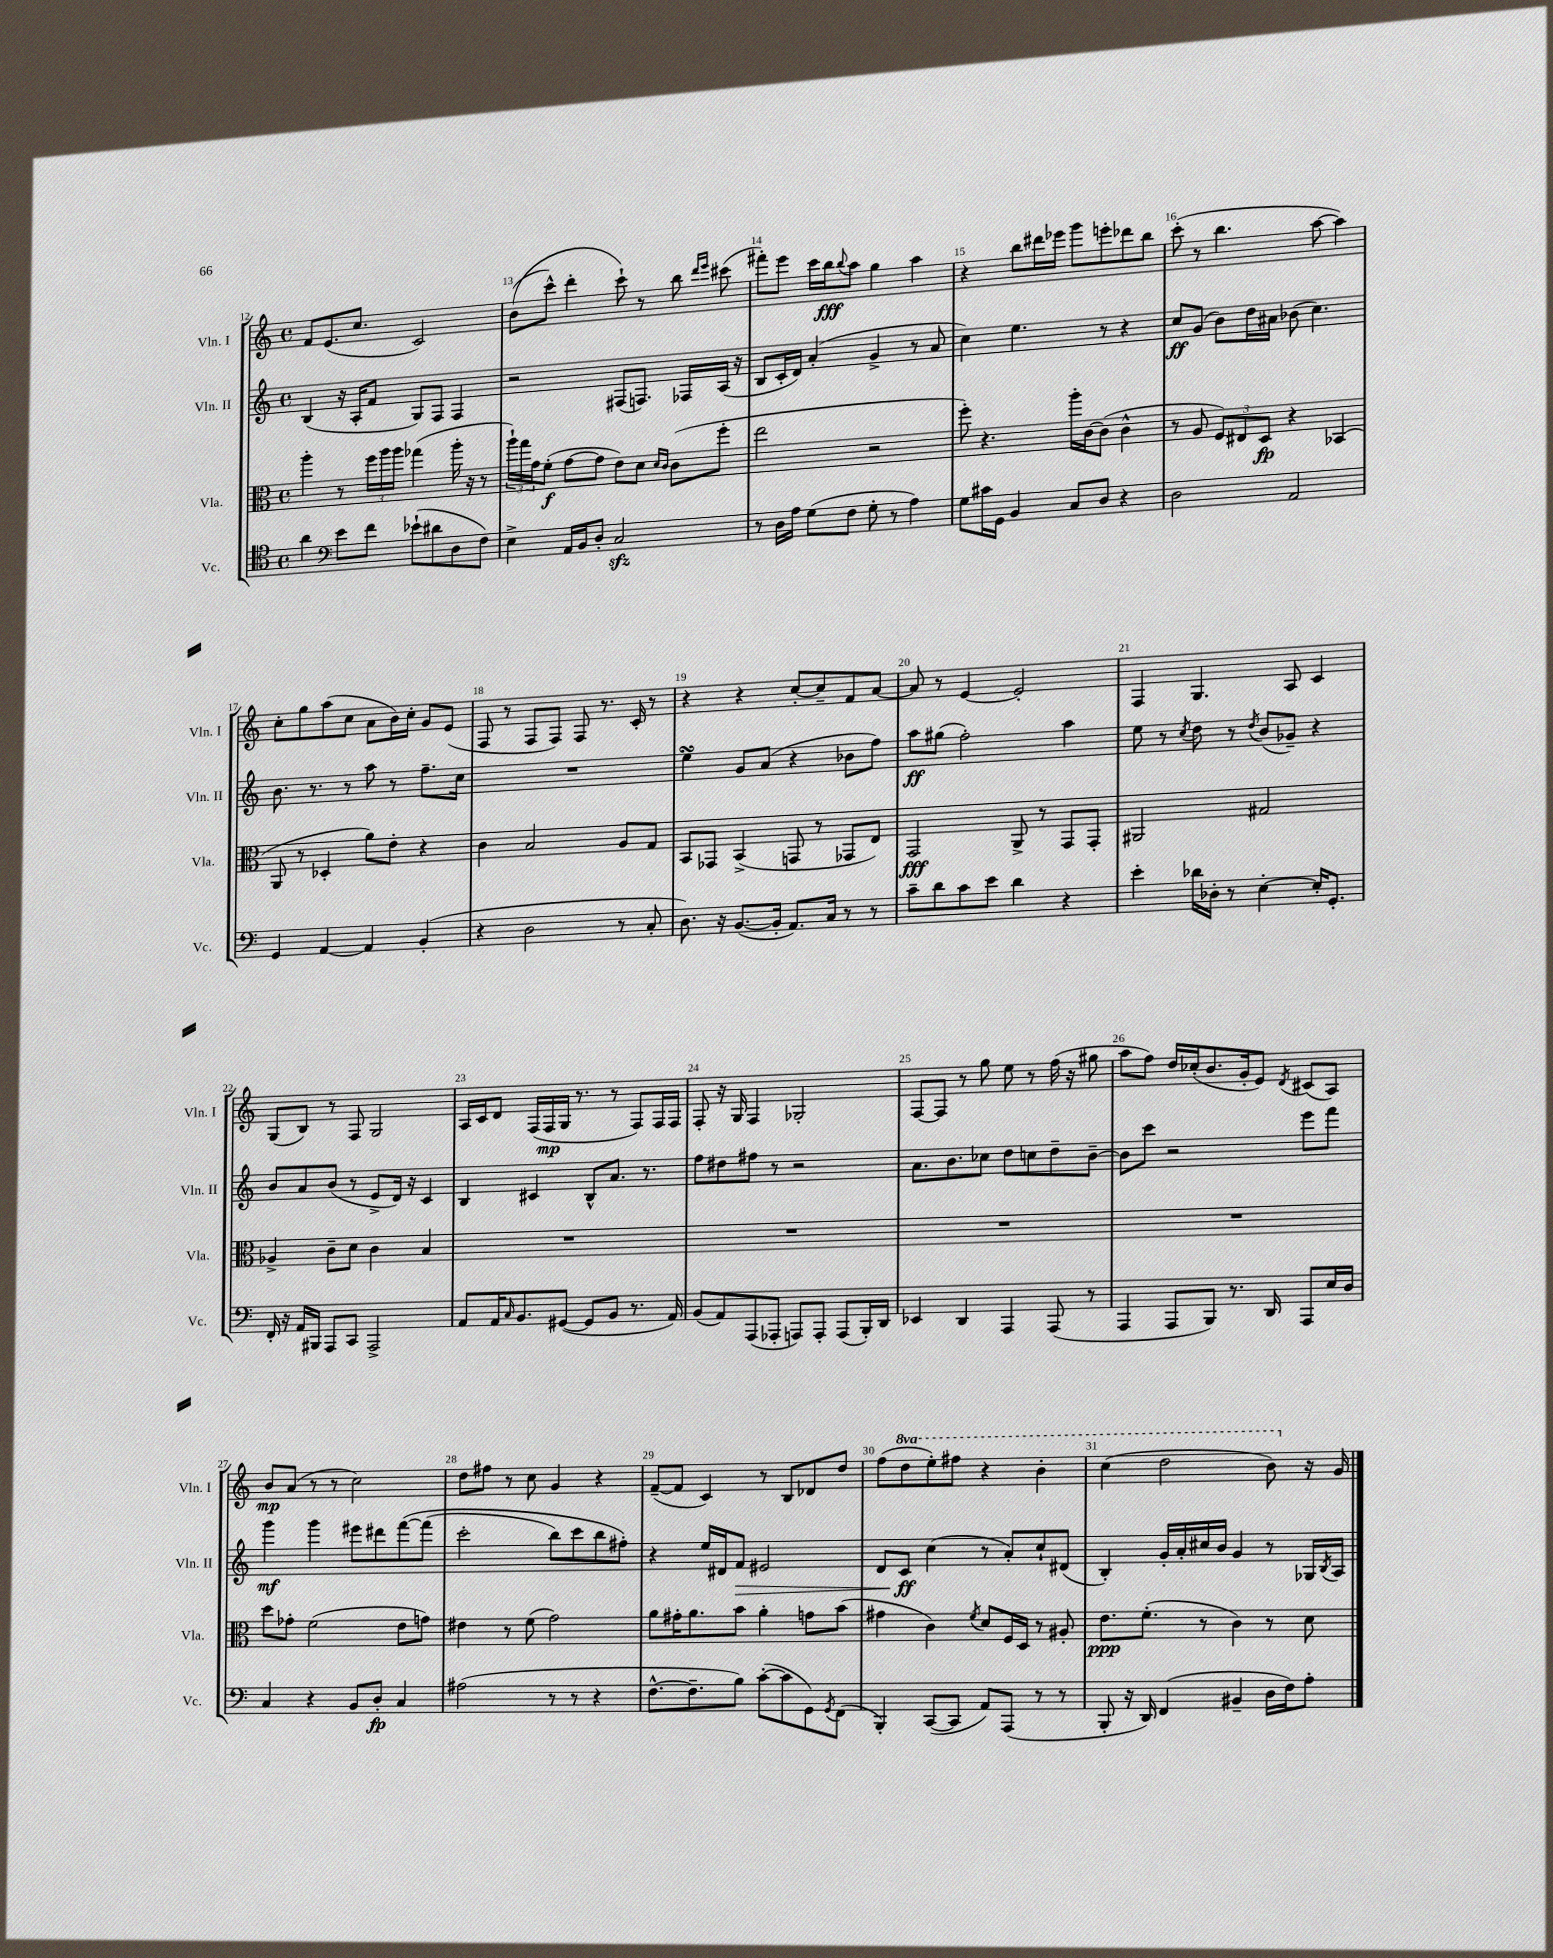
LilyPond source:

<<
\new StaffGroup <<
\new Staff = "s0" \with { instrumentName = "Vln. I" shortInstrumentName = "Vln. I" } {
    \clef treble \key c \major \defaultTimeSignature \time 4/4 \set Staff.ottavationMarkups = #ottavation-simple-ordinals
    f'8 e'8.( c''8. c'2) |
    b'8(\( c'''8-^) d'''4-. c'''8-!\) r8 b''8 \grace { d'''16 e'''16 } cis'''8( |
    fis'''8-.) e'''8 c'''16 b''16\fff \appoggiatura { b''8 } a''8 g''4 a''4 |
    r4 b''8 dis'''16 ees'''16 g'''8 e'''8-. des'''8 b''8 |
    c'''8-.( r8 b''4. a''8~ a''4) |
    c''8-. g''8 a''8( c''8 a'8 b'16) c''16-. g'8 e'8( |
    f8 r8 f8 f8) f8 r8. c'16-. r8 |
    r4 r4 c''8~-. c''8-- f'8 a'8~ |
    a'8 r8 e'4~ e'2-. |
    f4 g4. a8 c'4 |
    g8( b8) r8 f8 g2 |
    a16 c'16 d'8 f16( f16\mp g16 r8. r8 f8) f16 f16 |
    f8-. r16 g16 f4 ges2-. |
    f8~ f8 r8 g''8 e''8 r8 f''16( r16 gis''8 |
    a''8 f''8) d''16 ces''16-.( b'8. g'16-. e'8) \acciaccatura { d'8 } cis'8( a8) |
    b'8\mp a'8( r8 r8 c''2) |
    d''8 fis''8 r8 c''8 g'4 r4 |
    f'8~--( f'8 c'4) r8 b8 des'8 d''8 |
    f''8( \ottava #1 d'''8 e'''8-.) fis'''8 r4 b''4-. |
    c'''4( d'''2 b''8) \ottava #0 r16 g'16 \bar "|." |
}
\new Staff = "s1" \with { instrumentName = "Vln. II" shortInstrumentName = "Vln. II" } {
    \clef treble \key c \major \defaultTimeSignature \time 4/4
    b4( r16 a16-. f'8 g8) f8 f4 |
    r2 fis8( f8.) fes16 a16( r16 |
    b8 c'16-. d'16) a'4-.( g'4-> r8 a'8 |
    c''4) e''4. r8 r4 |
    c''8\ff g'8( b'8) d''16 ais'16 bes'8( c''4.) |
    b'8. r8. r8 a''8 r8 f''8.-- c''16 |
    R1 |
    e''4\turn g'8 a'8( r4 bes'8 f''8) |
    a''8\ff gis''8( f''2-.) a''4 |
    e''8 r8 \acciaccatura { c''8 } d''8 r8 \acciaccatura { d''8 } b'8( ges'8--) r4 |
    b'8 a'8 b'8( r8 e'8-> d'16) r16 c'4 |
    b4 cis'4 b8-^ a'8. r8. |
    f''8 dis''8 fis''8 r8 r2 |
    a'8. b'8. ces''8 d''8 c''8 d''8-- b'8~-- |
    b'8 c'''8 r2 e'''8 f'''8 |
    g'''4\mf g'''4 eis'''8 dis'''8 f'''8~\( f'''8( |
    c'''2-. b''8) c'''8 b''8 fis''8-.\) |
    r4 e''16 dis'16 f'8\> eis'2 |
    d'8 c'8\ff\! c''4( r8 a'8-.) c''8-! dis'8( |
    b4-.) g'16-. a'16-. cis''16 b'16 g'4 r8 ges16 \acciaccatura { b8 } a16 \bar "|." |
}
\new Staff = "s2" \with { instrumentName = "Vla." shortInstrumentName = "Vla." } {
    \clef alto \key c \major \defaultTimeSignature \time 4/4
    a''4-. r8 \tuplet 3/2 { f''16 a''16 a''16 } ges''4( a''16-. r16 r8 |
    \tuplet 3/2 { a''16-!) g''16 g'16 } f'8-.\f( g'8~ g'8 e'8) d'8 \grace { d'16 c'16 } c'8( f''8-. |
    e''2 r2 |
    f''8-.) r4. a''16-. c'16~ c'8( c'4-^ |
    r8 a8 \tuplet 3/2 { f8) eis8 d8\fp } r4 bes,4( |
    a,8 r8 des4-. a'8) e'8-. r4 |
    c'4 b2 a8 g8 |
    b,8 ges,8 b,4->( g,8 r8 ges,8 e8) |
    g,2\fff a,8-> r8 g,8 g,8-. |
    ais,2 gis2 |
    aes4-> c'8-- d'8 c'4 b4 |
    R1 |
    R1 |
    R1 |
    R1 |
    d''8 ges'8-. f'2( e'8 g'8) |
    eis'4 r8 f'8( g'2) |
    a'8 gis'16-. a'8. b'8 a'4-. g'8 b'8( |
    gis'4 c'4) \acciaccatura { f'8 } d'8 f16 d16 r8 ais8-. |
    e'8.\ppp f'8.-.( r8 c'4) r8 d'8 \bar "|." |
}
\new Staff = "s3" \with { instrumentName = "Vc." shortInstrumentName = "Vc." } {
    \clef tenor \key c \major \defaultTimeSignature \time 4/4
    a'4 \clef bass e'8 f'8 ees'8-!( dis'8 d8 f8) |
    e4-> a,16 b,16 d8-. c2\sfz |
    r8 d16 a16 g8( f8 g8-. r8 a4) |
    g8 cis'16 g,16 b,4 c8 d8 r4 |
    d2 a,2 |
    g,4 a,4~ a,4 b,4-.( |
    r4 d2 r8 c8-. |
    d8.) r16 b,8.~( b,16-. a,8.) c16 r8 r8 |
    c'8-- d'8 c'8 e'8 d'4 r4 |
    e'4-. des'16 des16-. r8 e4~-. e16-. g,8.-. |
    f,16-. r16 a,16 bis,,16 a,,8 c,8 a,,2-> |
    a,8 a,16 \grace { c16 } b,8. gis,8~( gis,8 b,8 r8. a,16) |
    b,8( a,8) a,,8( aes,,8-. a,,8) a,,8-. a,,8( b,,16-.) d,16 |
    ees,4 d,4 a,,4 a,,8( r8 |
    a,,4 a,,8 b,,8) r8. d,16 a,,8 e16 d16 |
    c4 r4 b,8 d8-.\fp c4 |
    ais2( r8 r8 r4 |
    f8.~-^ f8.-- b8) c'8~-.( c'8 g,8) \acciaccatura { g,8 } f,8( |
    b,,4-.) c,8~( c,8 a,8) a,,8( r8 r8 |
    b,,8-. r16 d,16) f,4( bis,4-- d16 f16) a8-. \bar "|." |
}
>>
>>
\layout { \context { \Score currentBarNumber = #12 \override BarNumber.break-visibility = ##(#f #t #t) barNumberVisibility = #all-bar-numbers-visible } }
